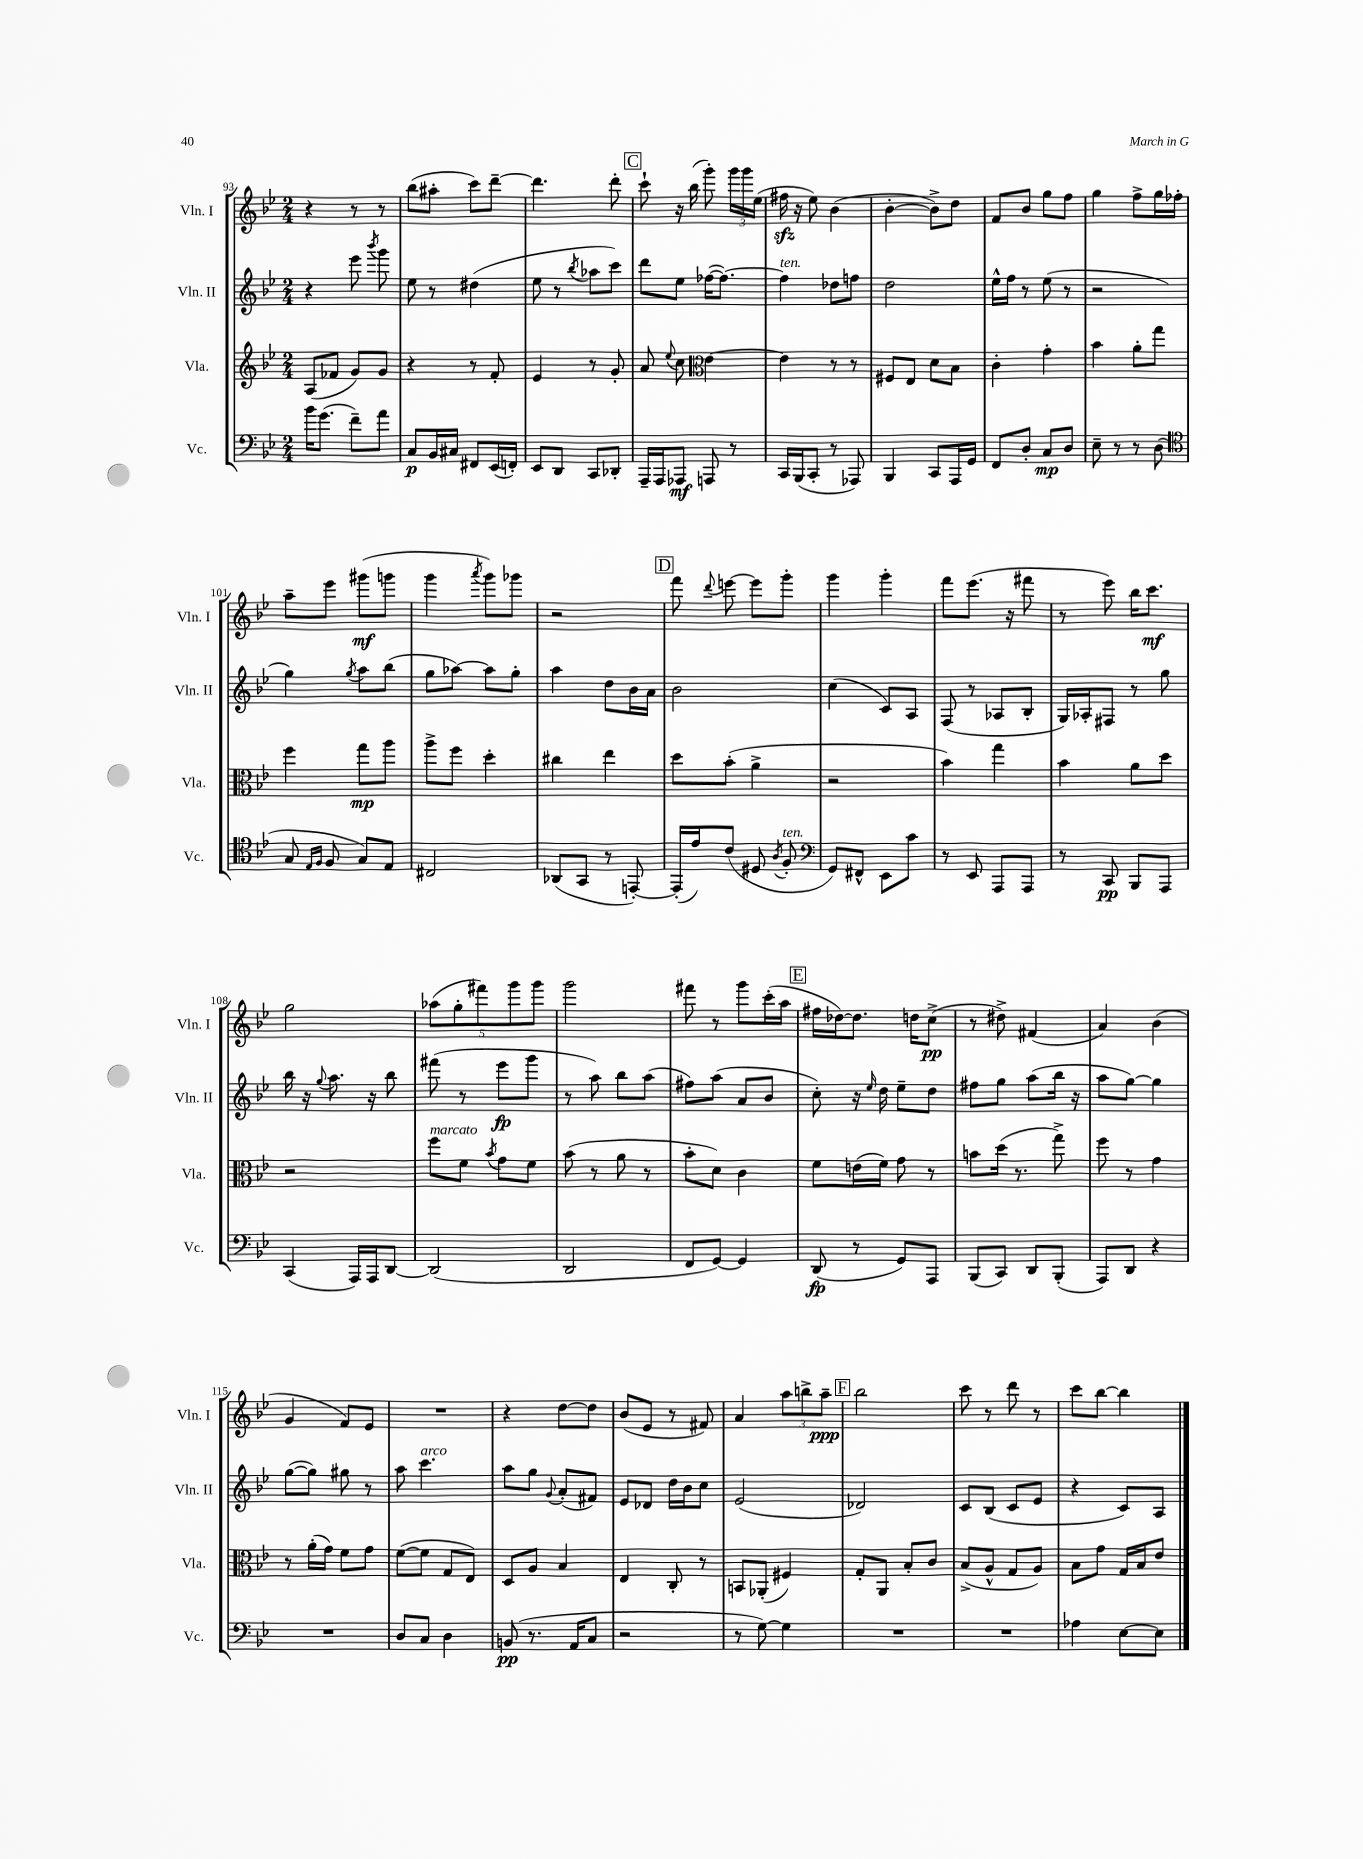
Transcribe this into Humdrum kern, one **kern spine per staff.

**kern	**kern	**kern	**kern
*staff4	*staff3	*staff2	*staff1
*clefF4	*clefG2	*clefG2	*clefG2
*k[b-e-]	*k[b-e-]	*k[b-e-]	*k[b-e-]
*M2/4	*M2/4	*M2/4	*M2/4
16b-	(8A	4r	4r
(8.g	.	.	.
.	8f-	.	.
8f~)	8g)	8eee-	8r
.	.	8qbbb-	.
8a	8g	8ggg	8r
=	=	=	=
8C	4r	8ee-	(8bb-
16BB-	.	8r	8aa#'
16C#	.	.	.
8FF#	8r	(4dd#	8ccc)
(16EE-	8f'	.	[8ddd~
16FF')	.	.	.
=	=	=	=
8EE-	4e-	8ee-	4.ddd]
8DD	.	8r	.
.	.	8qbb-	.
8CC	8r	8aa-	.
8DD-'	8g'	8ccc)	8ddd'
=	=	=	=
16AAA~	8a	8ddd	8ccc`
16AAA	.	.	.
.	8qqee-	.	.
8AAA-	8cc	8ee-	16r
.	.	.	(16bb-
*	*clefC3	*	*
8AAA	[4e-	([16ff-	8ggg')
.	.	8.ff-_)	.
8r	.	.	24ggg
.	.	.	24ggg
.	.	.	(24ee-
=	=	=	=
16CC	4e-]	4ff-]	16ff#
(16BBB-	.	.	16r
8CC'	.	.	8ee-)
8r	8r	8dd-	(4b-
8AAA-)	8r	8ff	.
=	=	=	=
4BBB-	8F#	2dd	[4b-'
.	8E-	.	.
8CC	8d	.	8b-^])
16AAA	8B-	.	8dd
16GG	.	.	.
=	=	=	=
8FF	4c'	16ee-^^	8f
.	.	16ff	.
8D'	.	8r	8b-
8C	4g'	(8ee-	8gg
8D	.	8r	8ff
=	=	=	=
8E-~	4b-	2r	4gg
8r	.	.	.
8r	8a'	.	8ff^
(8D	8gg	.	16gg
.	.	.	16ff-'
=	=	=	=
*clefC4	*	*	*
8G	4ff	4gg)	8aa~
16qqE-	.	.	.
16qqF	.	.	.
8F	.	.	8eee-
.	.	8qgg	.
8G)	8gg	8aa	(8ggg#
8E-	8aa	(8bb-	8ggg
=	=	=	=
2C#	8aa^	8gg	4ggg
.	8ff	[8aa-)	.
.	.	.	8qaaa
.	4dd'	8aa-]	8ggg)
.	.	8gg'	8ggg-
=	=	=	=
(8AA-	4cc#	4aa	2r
8GG	.	.	.
8r	4ee-	8dd	.
[8EE')	.	16b-	.
.	.	16a	.
=	=	=	=
(16EE']	8dd	2b-	8fff
16e-)	.	.	.
.	.	.	8qqddd
(8c	(8b-'	.	[8eee
8D#	4a^	.	8eee]
8qA	.	.	.
8F'	.	.	8ggg'
=	=	=	=
*clefF4	*	*	*
8GG)	2r	(4cc	4ggg
8FF#^^	.	.	.
8EE-	.	8c)	4ggg'
8c	.	8A	.
=	=	=	=
8r	4b-)	(8F	8fff
8EE-	.	8r	(8.eee-
8AAA	4gg	8A-	.
.	.	.	16r
8AAA	.	8B-'	8fff#
=	=	=	=
8r	4b-	16G)	8r
.	.	16A-'	.
8CC	.	8F#	8eee-)
8BBB-	8a	8r	16bb-
.	.	.	8.ccc
8AAA	8dd	8gg	.
=	=	=	=
(4CC	2r	16bb-	2gg
.	.	16r	.
.	.	8qqgg	.
.	.	8.aa	.
16AAA)	.	.	.
16AAA	.	16r	.
[8DD	.	8bb-	.
=	=	=	=
(2DD]	8ff	(8fff#	(10aa-
.	.	.	10gg'
.	8f	8r	.
.	.	.	10fff#)
.	8qb-	.	.
.	8g	8eee-	.
.	.	.	10ggg
.	8f	8ggg	.
.	.	.	10ggg
=	=	=	=
2DD	(8b-	8r	2ggg
.	8r	8aa)	.
.	8a	8bb-	.
.	8r	(8aa	.
=	=	=	=
8FF	8b-'	8ff#)	8fff#
[8GG)	8d)	(8aa	8r
4GG]	4c	8a	8ggg
.	.	8b-	(16ccc'
.	.	.	16aa
=	=	=	=
(8DD	8f	8cc')	16ff#
.	.	.	[16dd-)
8r	(16e	16r	8.dd-]
.	.	16qqee-	.
.	16f)	16dd	.
8GG)	8g	8ee-~	.
.	.	.	16dd
8AAA	8r	8dd	(8cc^
=	=	=	=
(8BBB-	8b	8ff#	8r
8CC)	(16dd	8gg	8dd#^)
.	8.r	.	.
8DD	.	(8aa	(4f#
(8BBB-'	8gg^)	16bb-	.
.	.	16r	.
=	=	=	=
8AAA)	8ff	8aa	4a)
8DD	8r	[8gg)	.
4r	4g	4gg]	(4b-
=	=	=	=
2r	8r	([8gg	4g
.	(16a'	8gg])	.
.	16g)	.	.
.	8f	8gg#	8f)
.	8g	8r	8e-
=	=	=	=
8D	([8f	8aa	2r
8C	8f]	4.ccc	.
4D	8G	.	.
.	8E-)	.	.
=	=	=	=
(8BB	8D	8aa	4r
8.r	8A	8gg	.
.	.	8qqg	.
.	4B-	(8a'	[8dd
16AA	.	.	.
8C	.	8f#)	8dd]
=	=	=	=
2r	4E-	8e-	(8b-
.	.	8d-	8e-
.	8C'	16dd	8r
.	.	16b-	.
.	8r	8cc	8f#)
=	=	=	=
8r	8BB	(2e-	4a
[8G)	(8AA-'	.	.
4G]	4F#)	.	12aa
.	.	.	12bb^
.	.	.	12aa~
=	=	=	=
2r	8G'	2d-)	2bb-
.	8AA	.	.
.	8B-'	.	.
.	8c	.	.
=	=	=	=
2r	(8B-^	8c	8ccc
.	8A^^	(8B-	8r
.	8G	8c	8ddd
.	8A)	8e-	8r
=	=	=	=
4A-	8B-	4r	8ccc
.	8g	.	[8bb-
[8E-	16G	8c)	4bb-]
.	16B-	.	.
8E-]	8e-	8A	.
==	==	==	==
*-	*-	*-	*-
